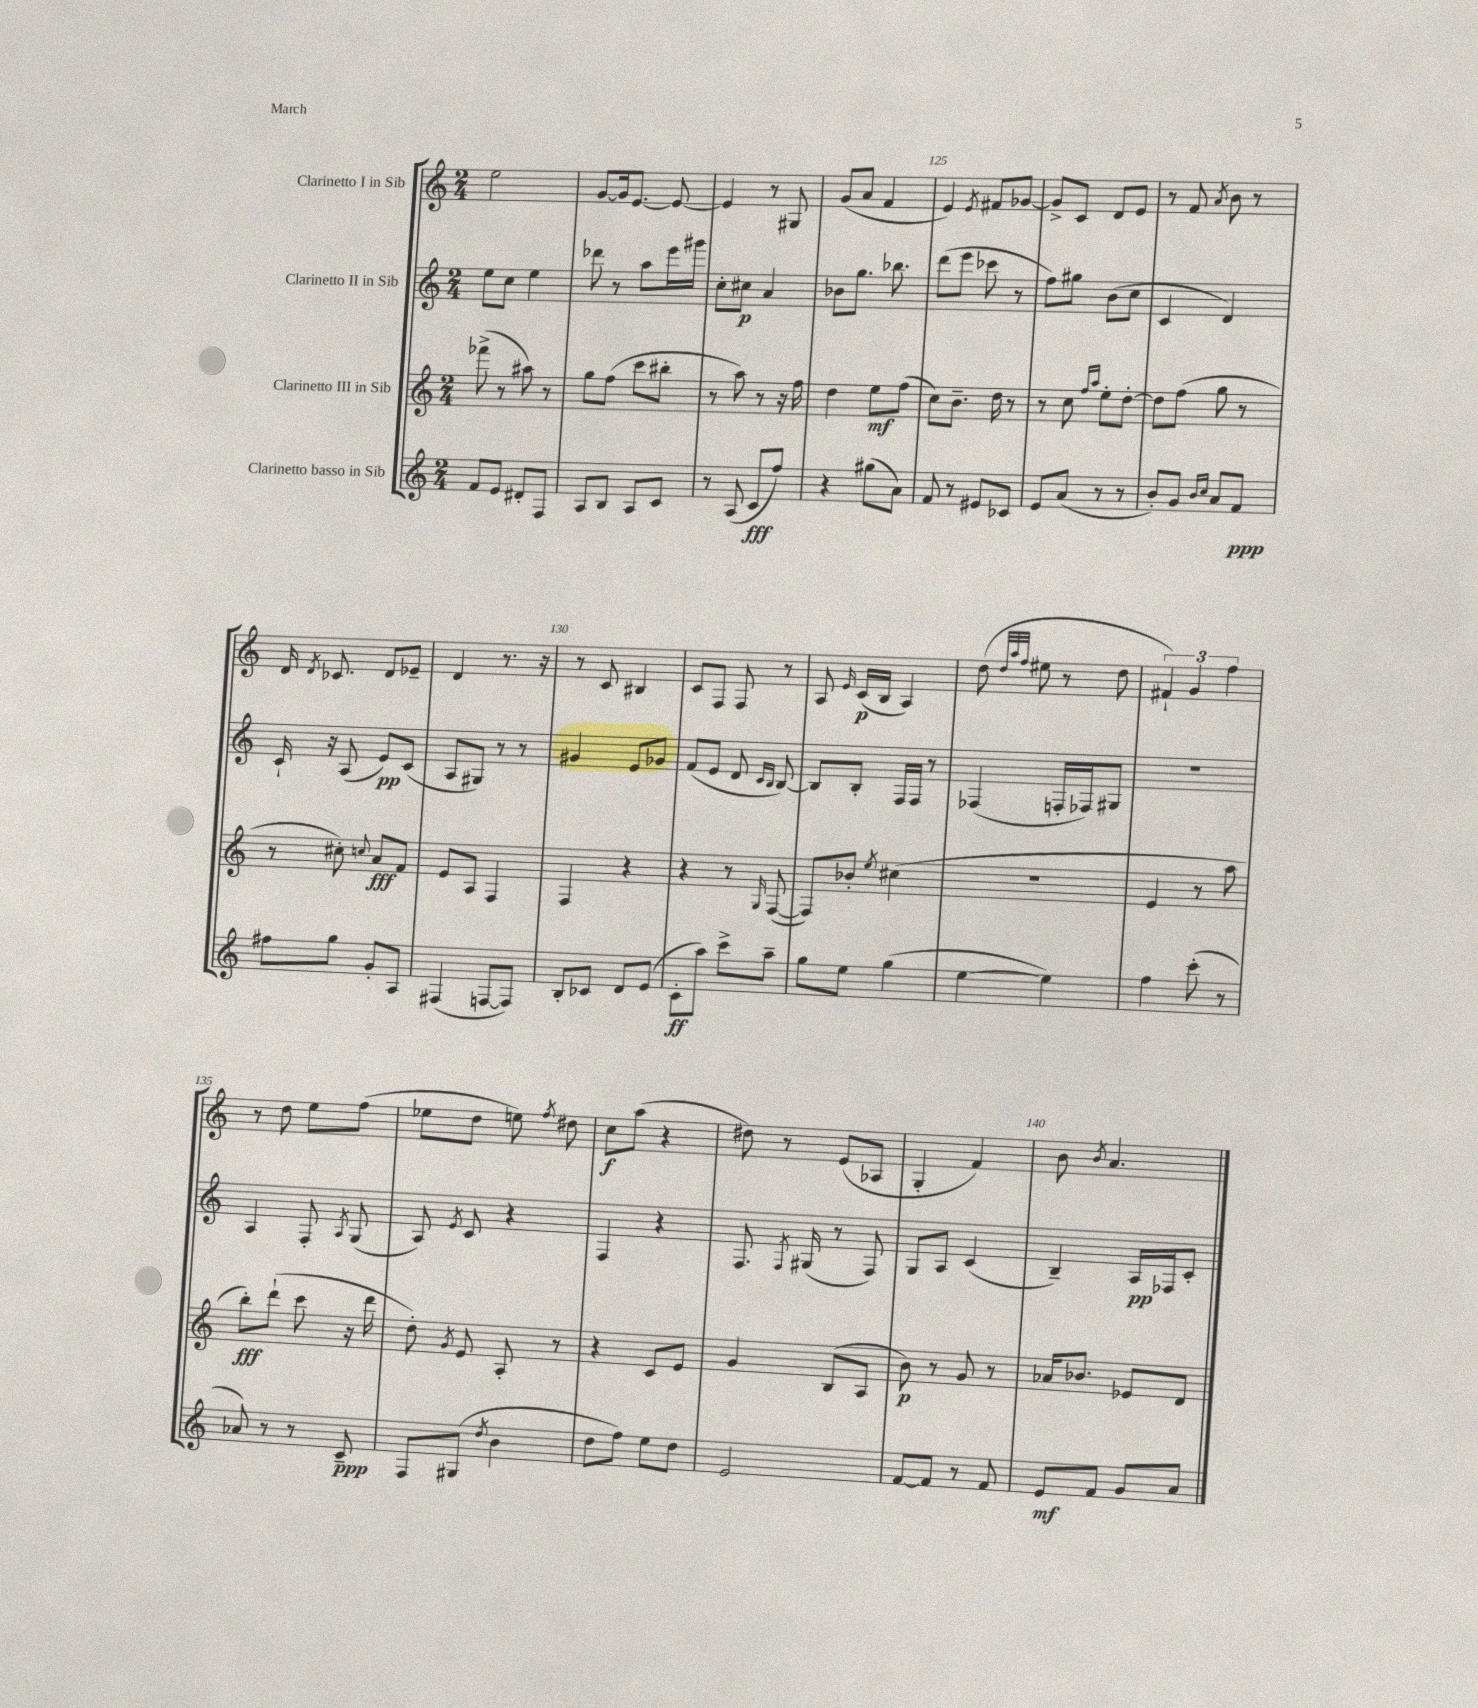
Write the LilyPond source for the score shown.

<<
\new StaffGroup <<
\new Staff = "s0" \with { instrumentName = "Clarinetto I in Sib" } {
    \clef treble \key c \major \numericTimeSignature \time 2/4
    \autoBeamOff e''2 |
    g'8[~ g'16 e'8.]~ e'8~ |
    e'4 r8 gis8 |
    g'8[( a'8] f'4 |
    e'4) \acciaccatura { e'8 } fis'8[ ges'8]~ |
    ges'8[-> c'8] d'8[ e'8] |
    r8 f'8 \acciaccatura { a'8 } b'8 r8 |
    d'16 \acciaccatura { d'8 } ces'8. d'8[ ees'8]-- |
    d'4 r8. r16 |
    r8 c'8 bis4 |
    c'8[ f8] f8 r8 |
    a8 \grace { e'16 } c'16[\p( b16] a4) |
    d''8( \grace { d''32[ a''32 f''32] } eis''8 r8 d''8 |
    \tuplet 3/2 { fis'4-!) g'4 f''4 } |
    r8 d''8 e''8[ f''8]( |
    ees''8[ d''8] e''8) \acciaccatura { f''8 } dis''8 |
    c''8[\f a''8]( r4 |
    dis''8) r8 e'8[( aes8] |
    g4-. f'4) |
    b'8 \acciaccatura { b'8 } a'4. \bar "|." |
}
\new Staff = "s1" \with { instrumentName = "Clarinetto II in Sib" } {
    \clef treble \key c \major \numericTimeSignature \time 2/4
    \autoBeamOff e''8[ c''8] e''4 |
    des'''8 r8 a''8[ e'''16 gis'''16] |
    c''8[-. cis''8]\p a'4 |
    bes'8[ g''8.] bes''8. |
    d'''8[( e'''8] ces'''8 r8 |
    f''8[) gis''8] b'8[( c''8] |
    c'4 d'4) |
    c'16-! r16 a8( e'8[\pp) c'8]( |
    a8[ gis8]) r8 r8 |
    gis'4 e'8[ ges'8] |
    f'8[( e'8] d'8 \grace { c'16[ b16] } b8~) |
    b8[ b8]-. f16[ f16] r8 |
    fes4( f16[-. fes16) gis8] |
    r2 |
    a4 f8-. \acciaccatura { a8 } g8( |
    a8) \acciaccatura { e'8 } c'8 r4 |
    f4 r4 |
    f8. \acciaccatura { f8 } gis16( r8 f8) |
    g8[ a8] c'4( |
    b4--) a16[\pp fes16 c'8]-. \bar "|." |
}
\new Staff = "s2" \with { instrumentName = "Clarinetto III in Sib" } {
    \clef treble \key c \major \numericTimeSignature \time 2/4
    \autoBeamOff fes'''8->( r8 ais''8) r8 |
    g''8[ f''8]( c'''8[ bis''8]-. |
    r8 a''8) r8 r16 f''16 |
    d''4 e''8[\mf f''8]( |
    c''8[) b'8.]-- d''16 r8 |
    r8 c''8 \grace { f''16[ a''16] } e''8[-. d''8]~-. |
    d''8[ f''8]( g''8 r8 |
    r8 cis''8-.) \appoggiatura { c''8 } a'8[\fff f'8] |
    e'8[ a8] f4 |
    f4 r4 |
    r4 r8 \grace { g16 } f8~( |
    f8[) bes'8]-. \acciaccatura { e''8 } cis''4( |
    r2 |
    e'4 r8 a''8 |
    b''8[-.\fff) d'''8]-!( c'''8 r16 d'''16 |
    d''8-.) \acciaccatura { g'8 } e'8 a8-. r8 |
    r4 c'8[ e'8] |
    g'4 b8[( a8] |
    b'8\p) r8 g'8 r8 |
    aes'16[ bes'8.] ees'8[ d'8] \bar "|." |
}
\new Staff = "s3" \with { instrumentName = "Clarinetto basso in Sib" } {
    \clef treble \key c \major \numericTimeSignature \time 2/4
    \autoBeamOff f'8[ e'8] dis'8[-. f8] |
    a8[ b8] a8[ c'8] |
    r8 a8( c'8[\fff f''8]) |
    r4 gis''8[( a'8]) |
    f'8 r8 eis'8[ ces'8] |
    e'8[ a'8]( r8 r8 |
    b'8[-.) g'8] \grace { b'16[ c''16] } a'8[ f'8]\ppp |
    fis''8[ g''8] g'8[-. a8] |
    fis4( f8[~ f8]) |
    b8[-. ces'8] d'8[ e'8]( |
    c'8[-.\ff a''8]) c'''8[-> a''8]-- |
    g''8[ e''8] g''4( |
    e''4~ e''4) |
    f''4 c'''8-.( r8 |
    aes'8) r8 r8 c'8--\ppp |
    f8[ gis8]( \acciaccatura { d''8 } b'4 |
    d''8[ f''8]) e''8[ d''8] |
    e'2 |
    f'8[~ f'8] r8 f'8 |
    e'8[\mf f'8] g'8[ a'8] \bar "|." |
}
>>
>>
\layout { \context { \Score currentBarNumber = #121 \override BarNumber.break-visibility = ##(#f #t #t) barNumberVisibility = #(every-nth-bar-number-visible 5) } }
